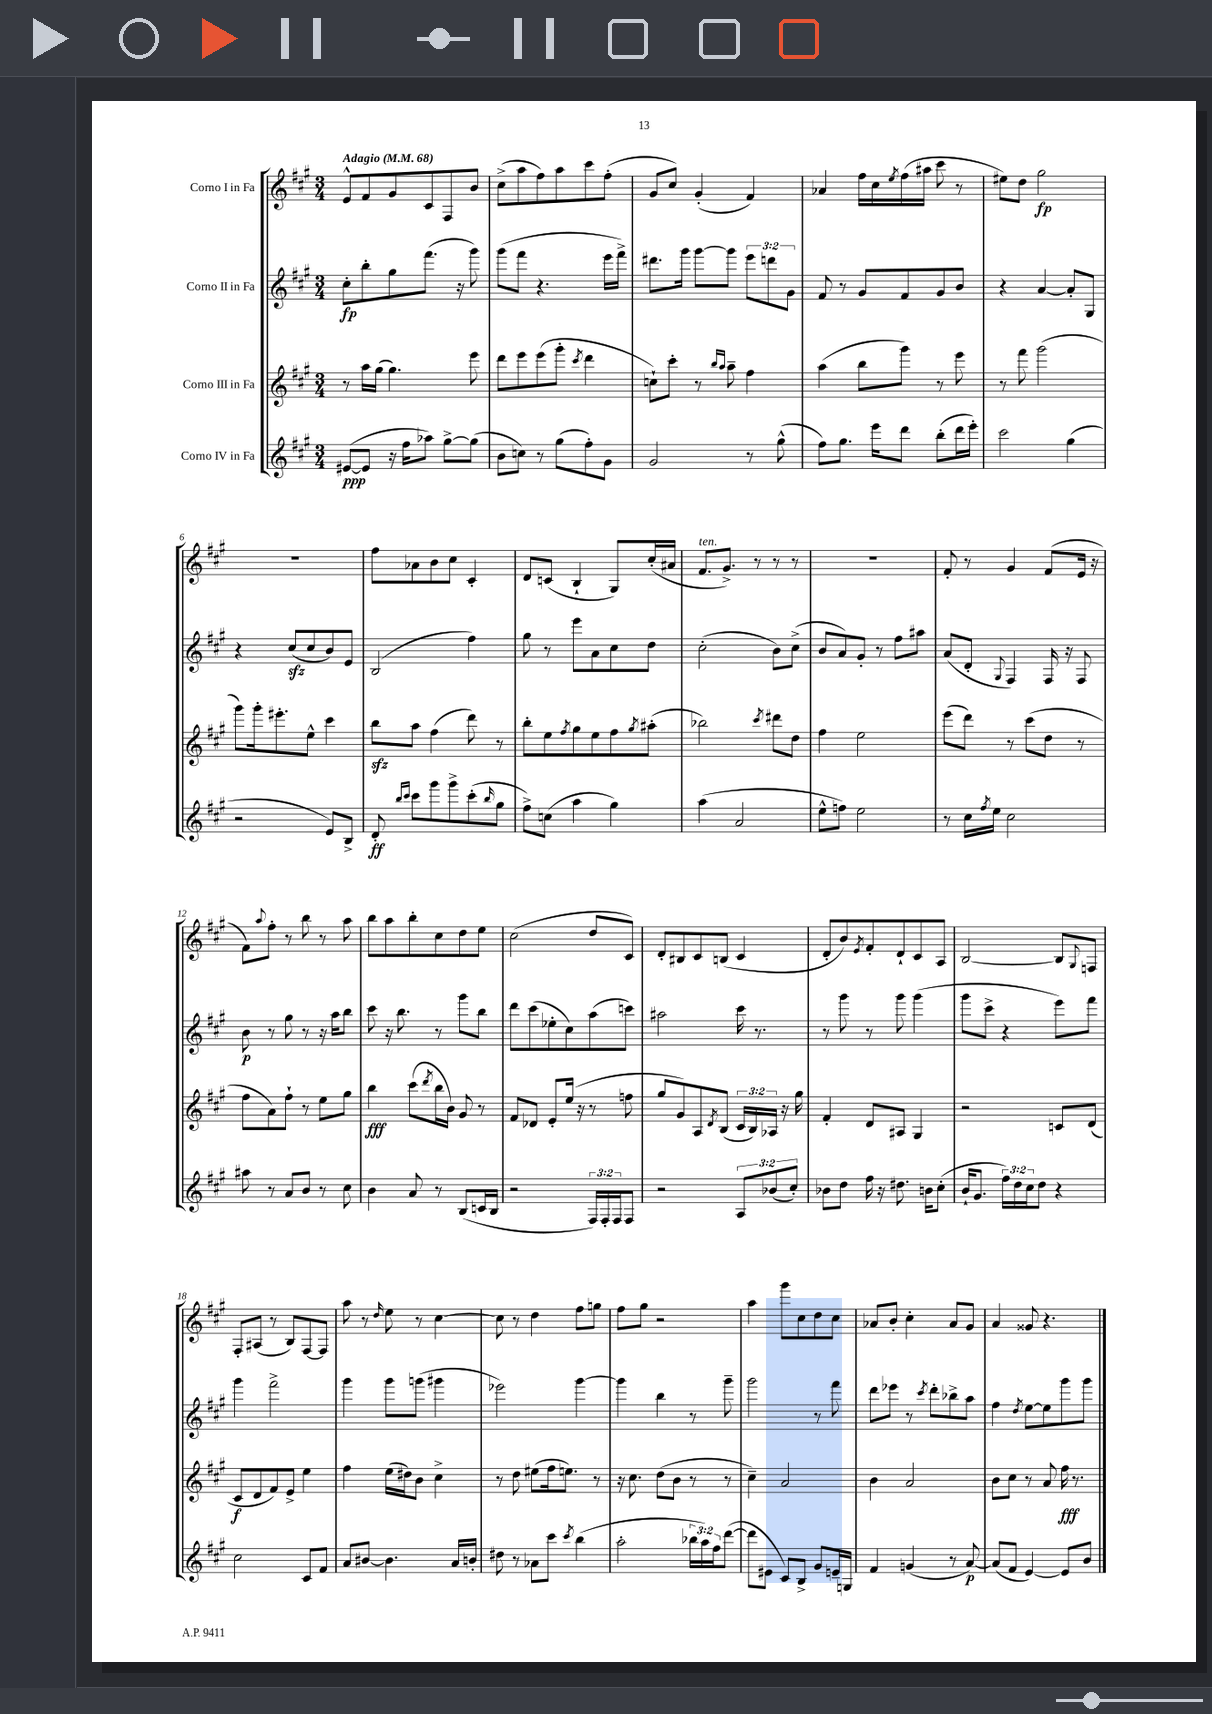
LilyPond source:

<<
\new StaffGroup <<
\new Staff = "s0" \with { instrumentName = "Corno I in Fa" } {
    \clef treble \key a \major \numericTimeSignature \time 3/4 \tempo "Adagio" 4 = 68
    e'8-^ fis'8 gis'8 cis'8 fis8 b'8 |
    cis''8->( a''8 fis''8) a''8 cis'''8 fis''8-.( |
    gis'8 cis''8) gis'4-.( fis'4) |
    aes'4 fis''16 cis''16 \acciaccatura { e''8 } fis''16( ais''16 cis'''8 r8 |
    eis''8) d''8 gis''2\fp |
    R2. |
    fis''8 aes'8 b'8 cis''8 cis'4-. |
    d'8 c'8( b4-! gis8) cis''16-.( ais'16 |
    fis'8.^\markup { \italic "ten." } gis'8.->) r8 r8 r8 |
    R2. |
    fis'8-. r8 gis'4 fis'8( e'16 r16 |
    fis'8) \appoggiatura { a''8 } fis''8-. r8 b''8 r8 a''8 |
    b''8 a''8 b''8-. cis''8 d''8 e''8 |
    cis''2( d''8 cis'8) |
    d'8-. bis8 cis'8 b8( cis'4 |
    d'8-. b'8) \acciaccatura { e'8 } fis'8-. d'8-! cis'8 a8 |
    b2~ b8 \appoggiatura { gis8 } f8 |
    fis8-. ais8( r8 b8) fis8~ fis8 |
    a''8 r8 \grace { d''16 } e''8 r8 cis''4~ |
    cis''8 r8 d''4 fis''8 g''8 |
    fis''8 gis''8 r2 |
    a''4 gis'''8 cis''8 d''8 cis''8 |
    aes'8 b'8-. cis''4-. aes'8 gis'8 |
    a'4 gisis'8 r4. \bar "|." |
}
\new Staff = "s1" \with { instrumentName = "Corno II in Fa" } {
    \clef treble \key a \major \numericTimeSignature \time 3/4 \override Staff.TupletNumber.text = #tuplet-number::calc-fraction-text
    cis''8-.\fp b''8-. gis''8 fis'''8.( r16 gis'''8) |
    gis'''8( fis'''8 r4. e'''16 fis'''16->) |
    dis'''8. gis'''16 gis'''8~ gis'''8 \tuplet 3/2 { e'''8 d'''8 gis'8 } |
    fis'8 r8 gis'8 fis'8 gis'8 b'8 |
    r4 a'4~ a'8-. gis8 |
    r4 cis''8\sfz( cis''8 b'8) e'8 |
    b2( fis''4) |
    gis''8 r8 e'''8 a'8 cis''8 d''8 |
    cis''2-.( b'8) cis''8->( |
    b'8 a'8) gis'8-. r8 fis''8 ais''8 |
    a'8( d'8-. \appoggiatura { gis8 } fis4) fis16 r16 fis8 |
    b'8\p r8 gis''8 r8 r16 a''16 b''8 |
    cis'''8 r16 b''8. r8 gis'''8 b''8 |
    d'''8 cis'''8( ees''8-. cis''8) a''8( c'''8) |
    ais''2 cis'''16 r8. |
    r8 gis'''8 r8 gis'''8 gis'''4( |
    gis'''8 cis'''8-> r4 e'''8) fis'''8 |
    gis'''4 fis'''2-> |
    gis'''4 gis'''8 g'''8( gis'''4 |
    ees'''2) gis'''4~ |
    gis'''4 b''4 r8 gis'''8-- |
    gis'''2 r8 fis'''8 |
    d'''8 ees'''8 r8 \acciaccatura { cis'''8 } d'''8-. bes''8-> a''8 |
    fis''4 \acciaccatura { d''8 } e''8~ e''8 gis'''8 gis'''8 \bar "|." |
}
\new Staff = "s2" \with { instrumentName = "Corno III in Fa" } {
    \clef treble \key a \major \numericTimeSignature \time 3/4 \override Staff.TupletNumber.text = #tuplet-number::calc-fraction-text
    r8 a''16 gis''16( gis''4.) e'''8 |
    d'''8 e'''8 e'''8( gis'''8-. \acciaccatura { cis'''8 } d'''4 |
    c''8-!) cis'''8-. r8 \grace { b''16 a''16 } a''8-- fis''4 |
    a''4( b''8 gis'''8) r8 e'''8 |
    r8 fis'''8 gis'''2( |
    gis'''8) gis'''16-. eis'''8.-. e''8-^ cis'''4 |
    b''8\sfz a''8 fis''4( d'''8) r8 |
    b''8-. e''8 \acciaccatura { fis''8 } gis''8 e''8 fis''8 \acciaccatura { gis''8 } ais''8-.( |
    bes''2) \acciaccatura { cis'''8 } dis'''8 d''8 |
    fis''4 e''2 |
    e'''8( d'''8) r8 cis'''8( d''8 r8 |
    fis''8 a'8) fis''8-! r8 e''8 gis''8 |
    b''4\fff cis'''8( \acciaccatura { d'''8 } b''16 b'16) gis'8 r8 |
    fis'8 des'8 e'8-. e''16( r16 r8 f''8 |
    gis''8 gis'8) a8 \acciaccatura { d'8 } b8( \tuplet 3/2 { cis'16 b16) aes16 } r16 gis''16 |
    fis'4-. d'8 ais8 gis4 |
    r2 c'8 d'8( |
    cis'8\f d'8 fis'8) e'8-> e''4 |
    fis''4 e''16( dis''16) b'8 cis''4-> |
    r8 d''8 eis''8( fis''16 e''8.) r8 |
    r16 cis''8. d''8( b'8 r8 r8 |
    cis''4--) a'2 |
    b'4 a'2 |
    b'8 cis''8 r8 a'8 fis''16\fff r8. \bar "|." |
}
\new Staff = "s3" \with { instrumentName = "Corno IV in Fa" } {
    \clef treble \key a \major \numericTimeSignature \time 3/4 \override Staff.TupletNumber.text = #tuplet-number::calc-fraction-text
    eis'8~\ppp( eis'8 r16 fis''16 aes''8) gis''8~-> gis''8( |
    b'8 c''8) r8 gis''8( fis''8-.) gis'8 |
    gis'2 r8 gis''8-^( |
    fis''8) gis''8. e'''16 d'''8 b''8-.( d'''16 e'''16-.) |
    cis'''2 gis''4( |
    r2 e'8) b8-> |
    d'8-.\ff \grace { b''16 cis'''16 } cis'''8 gis'''8 gis'''8-> cis'''8-.( \grace { b''16 } gis''8 |
    fis''8->) c''8( a''4 gis''4) |
    a''4( a'2 |
    e''8-^ f''8) e''2 |
    r8 cis''16 \acciaccatura { fis''8 } e''16 cis''2 |
    ais''8 r8 a'8 b'8 r8 cis''8 |
    b'4 a'8 r8 b8( c'16 b16 |
    r2 \tuplet 3/2 { fis16) fis16-. fis16 } fis8 |
    r2 \tuplet 3/2 { a8 bes'8( cis''8-.) } |
    bes'8 d''8 fis''16 r16 dis''8. b'16 cis''8-.( |
    b'16-! gis'8. \tuplet 3/2 { fis''16) d''16 cis''16 } d''8 r4 |
    cis''2 cis'8 fis'8 |
    a'8 bis'8~ bis'4. a'16 b'16-. |
    dis''8 r8 aes'8 cis'''8 \acciaccatura { cis'''8 } b''4( |
    a''2-. \tuplet 3/2 { bes''16 a''16) fis''16 } d'''8~( |
    d'''8 eis'8 cis'8) b8-> gis'8 e'16-- g16 |
    fis'4 g'4( r8 a'8~\p) |
    a'8( fis'8 e'4~) e'8 b'8 \bar "|." |
}
>>
>>
